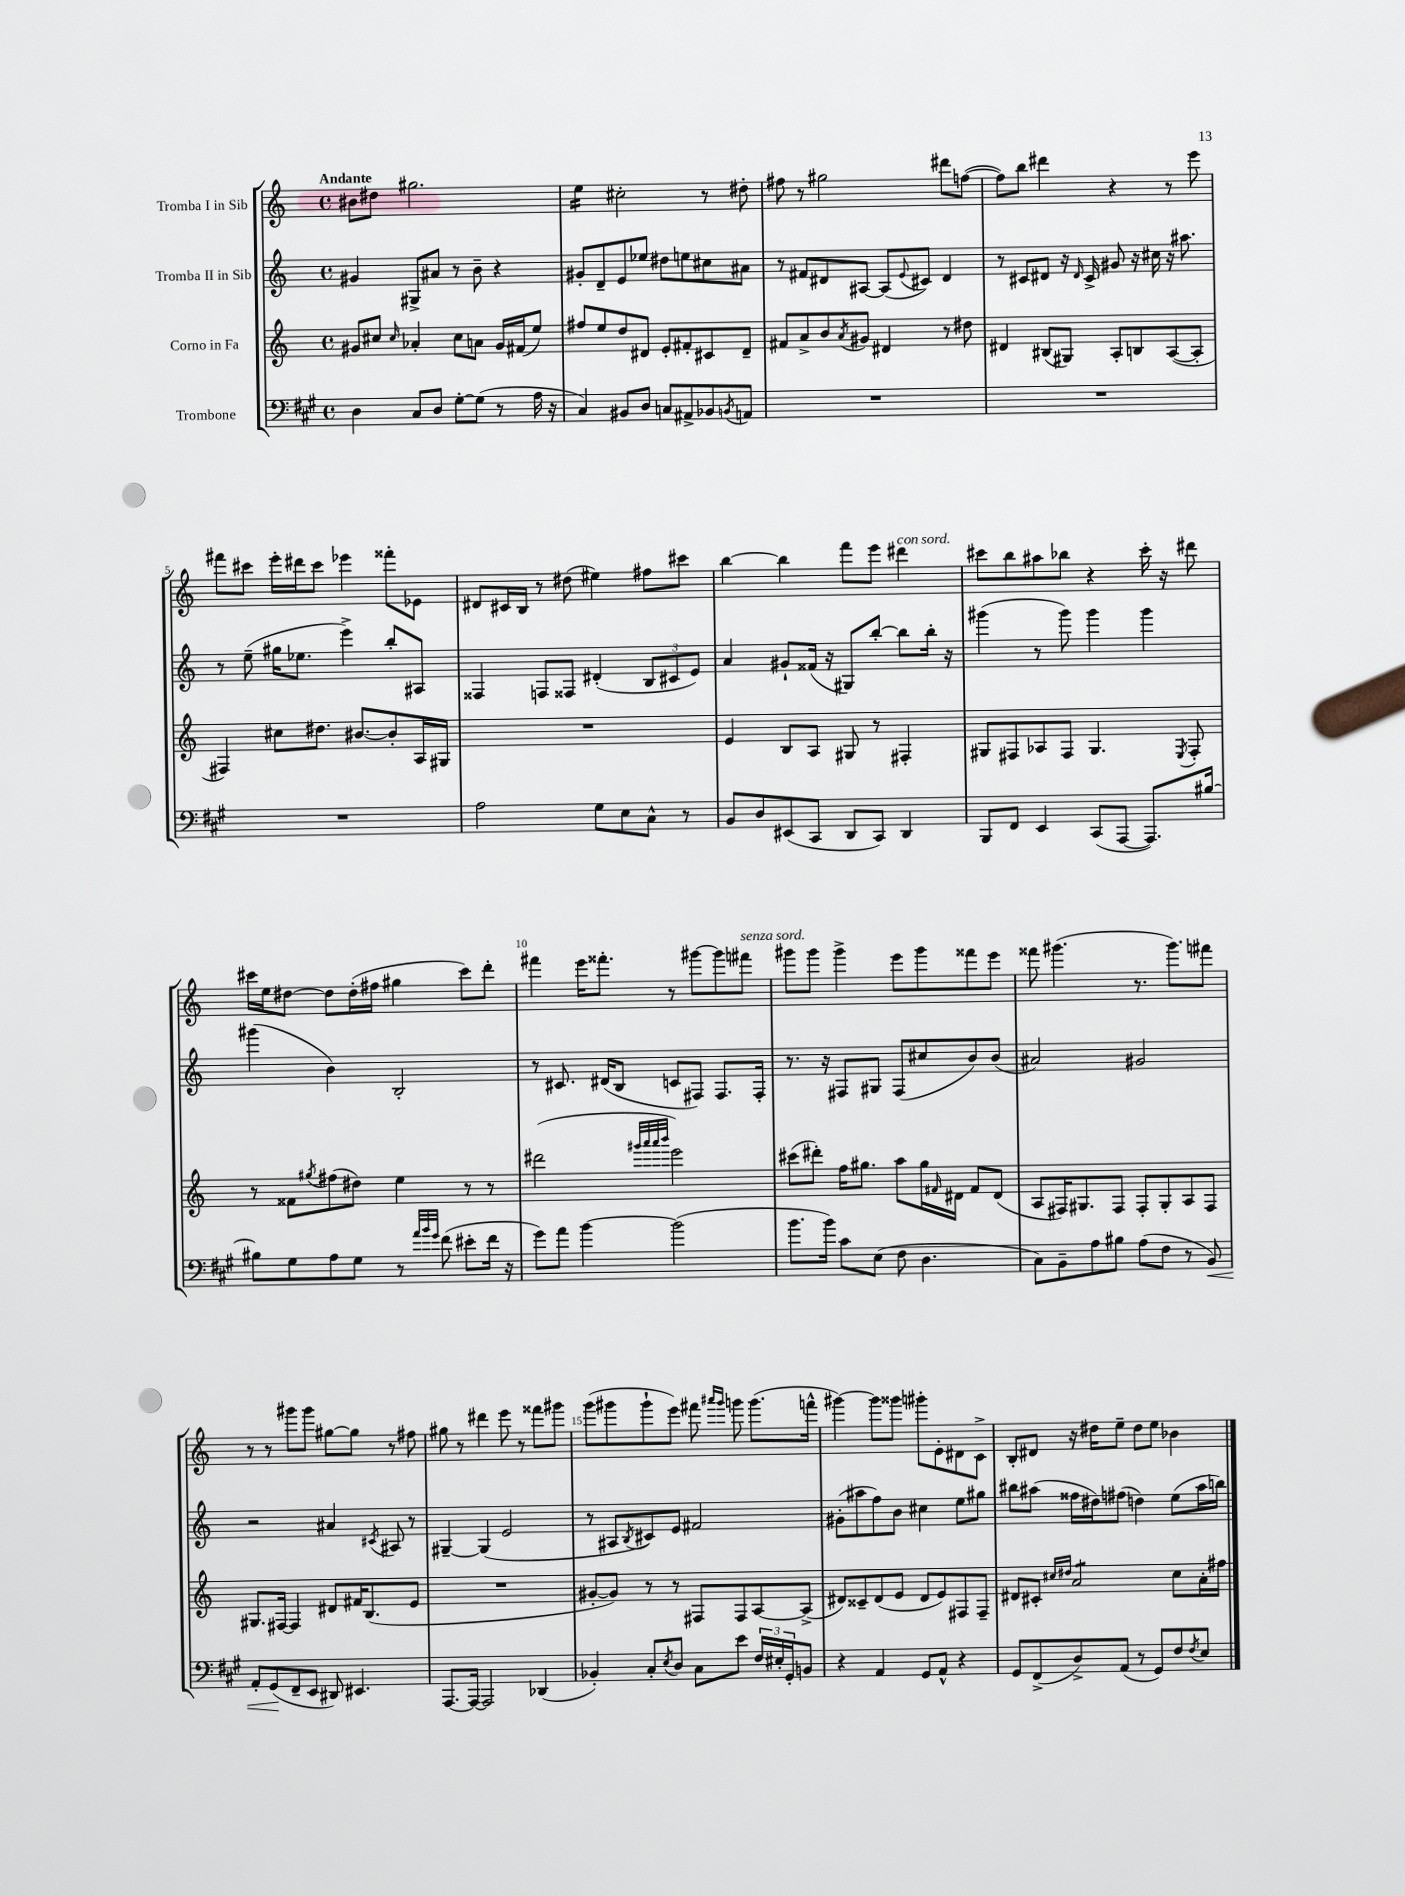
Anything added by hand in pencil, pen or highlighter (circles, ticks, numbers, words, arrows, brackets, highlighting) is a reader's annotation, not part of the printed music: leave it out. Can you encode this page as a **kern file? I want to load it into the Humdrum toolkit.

**kern	**kern	**kern	**kern
*staff4	*staff3	*staff2	*staff1
*clefF4	*clefG2	*clefG2	*clefG2
*k[f#c#g#]	*k[]	*k[]	*k[]
*M4/4	*M4/4	*M4/4	*M4/4
*met(c)	*met(c)	*met(c)	*met(c)
4D	8g#	4g#	8b#
.	8cc#	.	8dd#
.	16qqcc#	.	.
8C#	4a-'	8G#^	2.gg#
8D	.	8a#	.
[8G#'	8cc#	8r	.
(8G#]	8a	8b~	.
8r	16g#	4r	.
.	(16f#	.	.
16A	8ee)	.	.
16r	.	.	.
=	=	=	=
4C#)	8ff#	8g#'	4ee
.	8ee	8d~	.
8BB#	8dd	8e	2cc#'
8D	8d#	8ee-	.
8C	8e'	8dd#	.
8AA#^	8f#'	8ee	.
8BB-	8c#	8cc#	8r
8qBB	.	.	.
8AA	8d#~	8a#	8dd#'
=	=	=	=
1r	8f#	8r	8ff#
.	8a^	8f#	8r
.	8b	8d#	2gg#
.	8qa	.	.
.	8g#	[8A#	.
.	4d#	(8A#]	.
.	.	8qqe	.
.	.	8c#)	.
.	8r	4d#	8ddd#
.	8dd#	.	([8ff
=	=	=	=
1r	4d#	8r	8ff])
.	.	8c#	8bb
.	(8B#	8d#	4ddd#
.	8G#)	16r	.
.	.	16qqd#	.
.	.	16c#^	.
.	8A'	8g#	4r
.	8B	16r	.
.	.	16cc#	.
.	([8A	16r	8r
.	.	8.aa#	.
.	8A']	.	8eee
=	=	=	=
1r	4F#)	8r	8fff#
.	.	(8ee~	8ccc#
.	8cc#	16gg#	16eee'
.	.	8.ee-	16ddd#
.	8.dd#	.	8ccc#
.	.	4eee^)	4eee-
.	[8.b#	.	.
.	8b#']	8bb'	8fff##'
.	16A	8A#	8e-
.	16G#	.	.
=	=	=	=
2A	1r	4F##	8d#
.	.	.	16c#
.	.	.	16B
.	.	8F	8r
.	.	8F##	(8dd#
8G#	.	(4d#'	4ee#)
8E	.	.	.
8C#^^	.	12B	8ff#
.	.	12c#	.
8r	.	.	8ccc#
.	.	12e)	.
=	=	=	=
8BB	4e	4a	[4bb
8D	.	.	.
(8EE#	8B	8g#`	4bb]
8CC#	8A	(16f##	.
.	.	16r	.
8DD	8G#	8G#)	8fff
8CC#)	8r	[8bb'	8eee
4DD	4F#'	8bb]	4ddd#
.	.	16bb'	.
.	.	16r	.
=	=	=	=
8BBB	8G#	(4ggg#	8ccc#
8FF#	8F#	.	8bb
4EE	8A-	8r	8aa#
.	8F#	8ggg#)	8bb-
(8CC#	4.G#	4ggg#	4r
[8AAA	.	.	.
8.AAA])	.	4ggg#	16ccc#'
.	.	.	16r
.	8qE	.	.
.	8F#'	.	8ddd#
[16B#	.	.	.
=	=	=	=
8B#]	8r	(4ggg#	16ccc#
.	.	.	16ee
8G#	8f##	.	[8dd#
.	8qgg#	.	.
8A	(8ff#	4b)	8dd#]
8G#	8dd#)	.	(16dd#'
.	.	.	16ff#
8r	4ee	2B'	4gg#
32qqa	.	.	.
32qqb	.	.	.
32qqg#	.	.	.
(8f#	.	.	.
8e#'	8r	.	8ccc#)
16f#	8r	.	8ddd'
16r	.	.	.
=	=	=	=
8g#)	(2ddd#	8r	4fff#
8a	.	8.c#	.
[4b	.	.	16eee
.	.	(16d#	8.fff##'
.	.	8B	.
.	32qqggg#	.	.
.	32qqaaa	.	.
.	32qqaaa	.	.
.	32qqbbb	.	.
(2b]	2eee)	8c	8r
.	.	8F#)	[8ggg#
.	.	8.F#	8ggg#]
.	.	.	8fff#
.	.	16F#'	.
=	=	=	=
8.b	(8ccc#	8.r	8ggg#
.	8ddd#')	.	8ggg#
16b)	.	16r	.
8c#	16ff	8F#	4ggg#^
.	8.gg#	.	.
(8E	.	8G#	.
8F#	8aa	(8F#	8eee
4.D	16gg#	8cc#	8ggg#
.	16qqf#	.	.
.	16d#	.	.
.	8f#	8b)	8fff##
.	(8d#	(8b	8eee
=	=	=	=
8C#)	8A	2a#)	8fff##
8BB~	16F#)	.	(4.ggg#
.	8.G#	.	.
8A	.	.	.
8B#	8F#	.	.
(8A	8F#'	2g#	8.r
8F#	8G#'	.	.
.	.	.	8.ggg#)
8r	8A	.	.
8BB)	8F#	.	8fff#
=	=	=	=
8AA'	8.G#	2r	8r
(8GG#	.	.	8r
.	[16F#	.	.
8FF#~	4F#]	.	8ggg#
8EE	.	.	8ggg#
8DD#)	8d#	4a#	[8gg#
4.EE#	16f#	.	8gg#]
.	(8.B	.	.
.	.	8qc#	.
.	.	8A#	8r
.	8e	8r	8ff#
=	=	=	=
[8.AAA	1r	[4G#~	8gg#
.	.	.	8r
16AAA_	.	.	.
2AAA]	.	(4G#]	4ddd#
.	.	2e	8eee
.	.	.	8r
(4DD-	.	.	8fff##
.	.	.	8ggg#
=	=	=	=
4BB-')	[8g#'	8r	(8ggg
.	8g#])	8A#	8ggg#
.	.	8qB	.
8C#'	8r	8c#)	8ggg#`
8qE	.	.	.
8D	8r	8e	8eee)
8C#	8F#	2f#	8fff#
.	.	.	16qqaaa#
.	.	.	16qqggg#
8e	8F#	.	8ggg
24F#	[8A	.	(8.ggg
24E#'	.	.	.
24GG#'	.	.	.
8BB	(8A^]	.	.
.	.	.	16fff^^
=	=	=	=
4r	8d#)	(8g#'	[4ggg#)
.	8c##~	8aa#	.
4AA	(8d#	8ff)	8ggg#]
.	8e	8b	8ggg##
8GG#	8d#	4cc#	8ggg#'
8AA^^	8e)	.	8e'
4r	8F#	8ee	8d#
.	8F#~	8gg#	8c^
=	=	=	=
8GG#	8d#	8bb#	8B'
(8FF#^	8c#'	(8aa#	8d#
.	16qqcc#	.	.
.	16qqdd#	.	.
8D^)	2a	16ff##	16r
.	.	16dd#)	16dd#
(8AA	.	(8ff#	8ee~
8r	.	4dd)	8dd#
8GG#)	.	.	8ee
8F#	8cc#	(8ee	4b-
8qF#	.	.	.
8E	16a'	16aa#	.
.	16ff#	16bb)	.
==	==	==	==
*-	*-	*-	*-
